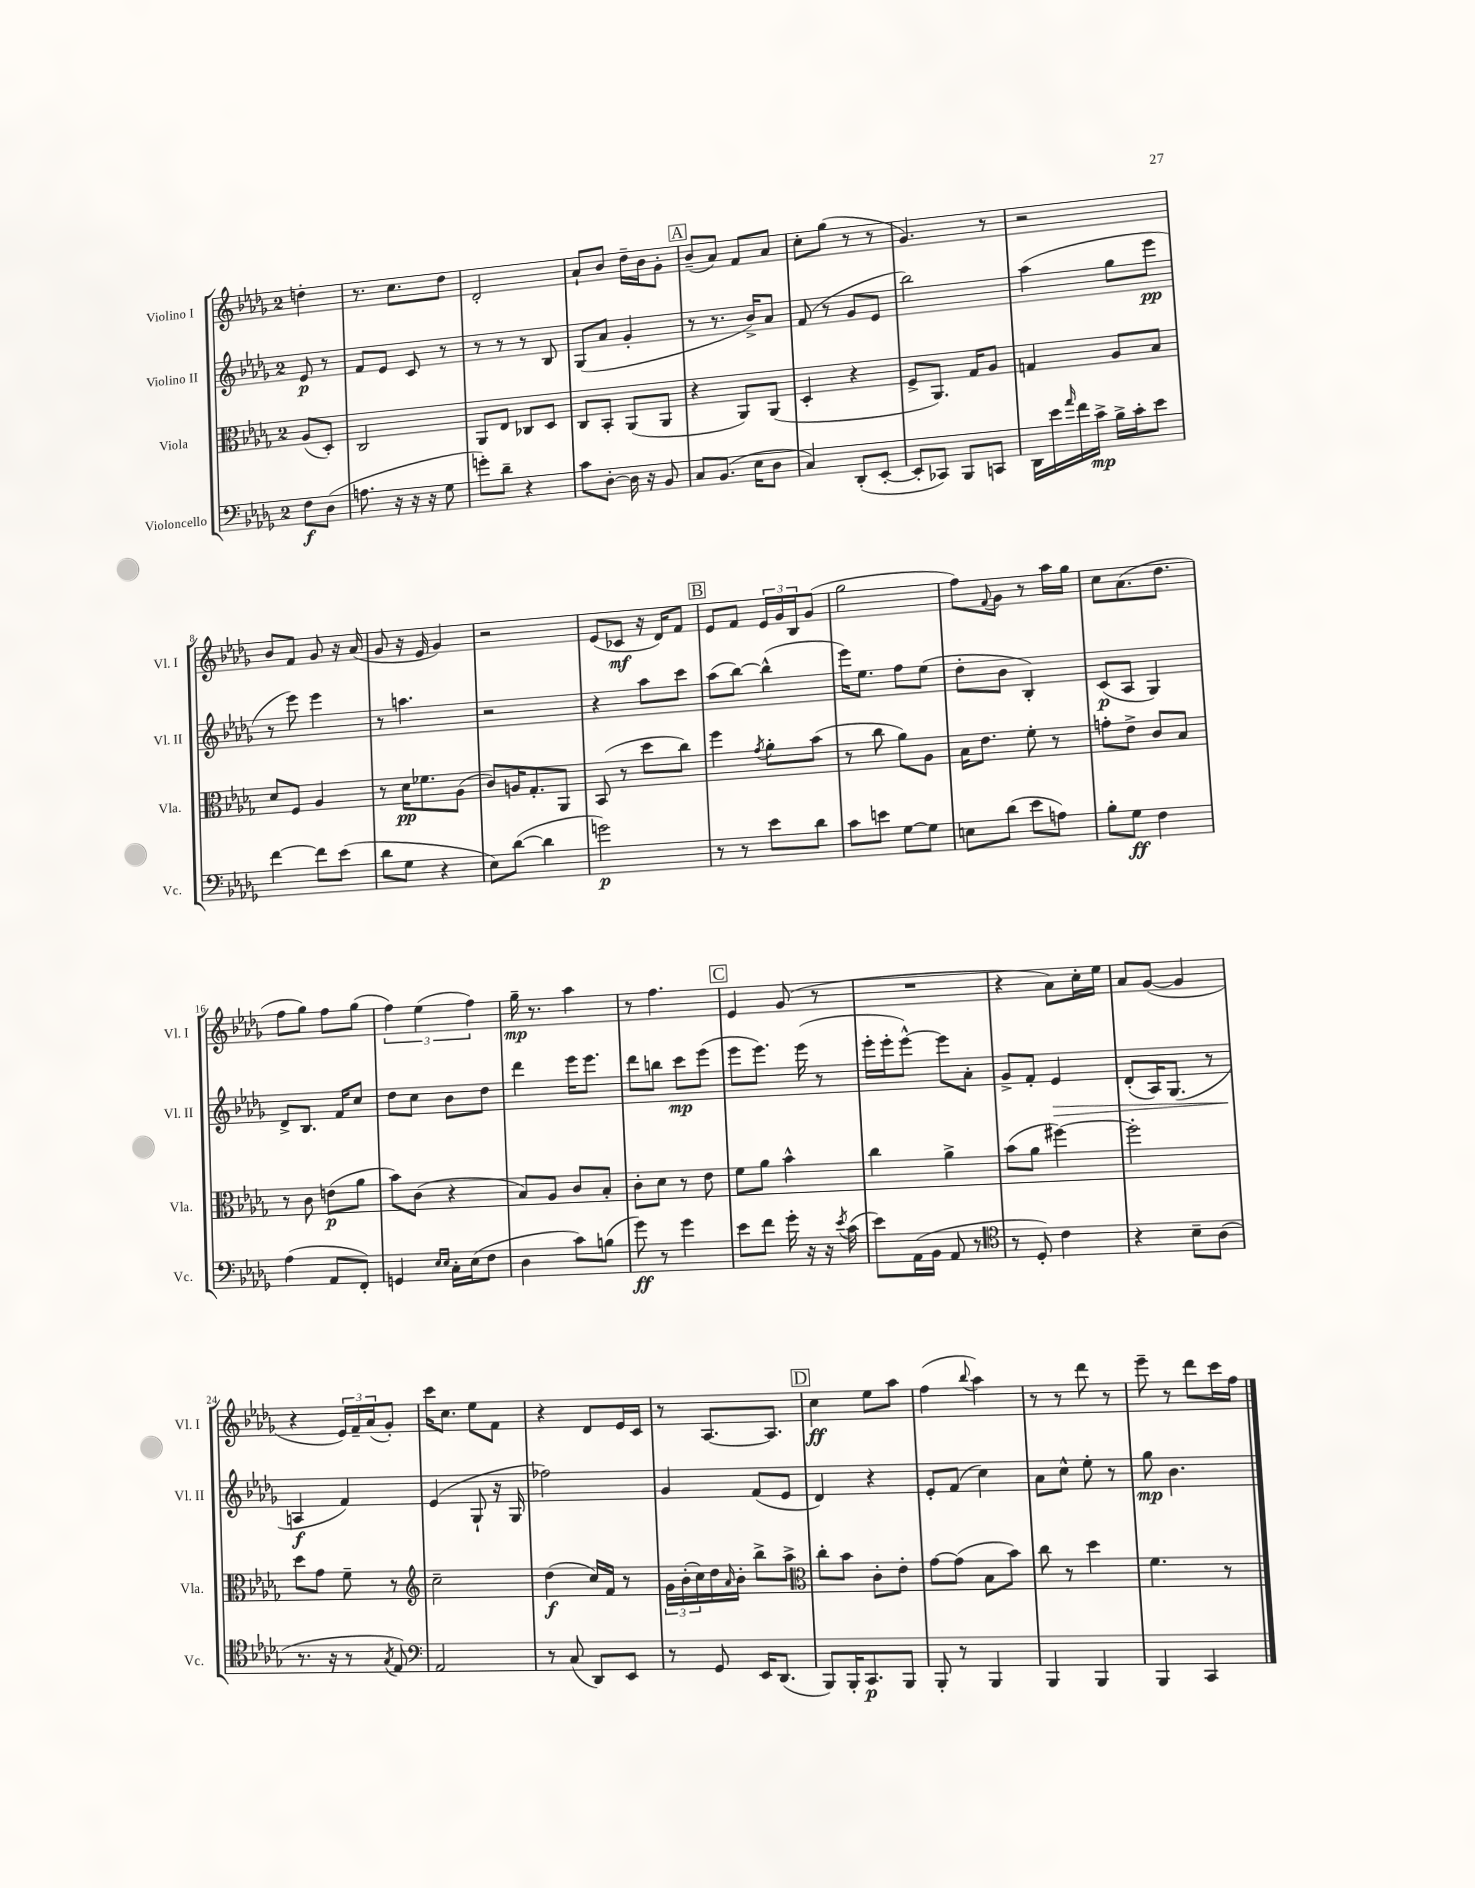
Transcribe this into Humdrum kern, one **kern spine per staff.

**kern	**dynam	**kern	**dynam	**kern	**dynam	**kern	**dynam
*part4	*part4	*part3	*part3	*part2	*part2	*part1	*part1
*staff4	*staff4	*staff3	*staff3	*staff2	*staff2	*staff1	*staff1
*I"Violoncello	*	*I"Viola	*	*I"Violino II	*	*I"Violino I	*
*I'Vc.	*	*I'Vla.	*	*I'Vl. II	*	*I'Vl. I	*
*clefF4	*	*clefC3	*	*clefG2	*	*clefG2	*
*k[b-e-a-d-g-]	*	*k[b-e-a-d-g-]	*	*k[b-e-a-d-g-]	*	*k[b-e-a-d-g-]	*
*M2/4	*	*M2/4	*	*M2/4	*	*M2/4	*
=	=	=	=	=	=	=	=
8F\L	f	(8A-/L	.	8e-/	p	4ddn'\	.
(8D-\J	.	8D-'/J)	.	8r	.	.	.
=1	=1	=1	=1	=1	=1	=1	=1
8.An\	.	2C/	.	8f/L	.	8.r	.
.	.	.	.	8e-/J	.	.	.
16r	.	.	.	.	.	8.cc\L	.
16r	.	.	.	8c/	.	.	.
16r	.	.	.	.	.	.	.
8G-\	.	.	.	8r	.	8dd-\J	.
=2	=2	=2	=2	=2	=2	=2	=2
8gn'\L)	.	8AA-/L	.	8r	.	2d-'/	.
8d-~\J	.	8E-/J	.	8r	.	.	.
4r	.	8C-X/L	.	8r	.	.	.
.	.	8D-/J	.	8B-/	.	.	.
=3	=3	=3	=3	=3	=3	=3	=3
8c\L	.	8C/L	.	(8G-/L	.	8a-`/L	.
[8D-'\J	.	8BB-'/J	.	8a-/J	.	8b-/J	.
16D-\]	.	(8AA-/L	.	4g-'/	.	16dd-~\LL	.
16r	.	.	.	.	.	16b-\J	.
8BB-/	.	8AA-/J	.	.	.	8g-'\J	.
!!LO:REH:place=s1:t=A
=4	=4	=4	=4	=4	=4	=4	=4
8C/L	.	4r	.	8r	.	(8b-~/L	.
(8.BB-/J	.	.	.	8.r	.	8a-/J)	.
.	.	8AA-/L)	.	.	.	8f/L	.
16E-\KL	.	.	.	16b-^/KL)	.	.	.
8D-\J	.	(8AA-/J	.	8a-/J	.	8a-/J	.
=5	=5	=5	=5	=5	=5	=5	=5
4C/)	.	4D-'/	.	(8f/	.	8cc'\L	.
.	.	.	.	8r	.	(8gg-\J	.
(8DD-'/L	.	4r	.	8g-/L	.	8r	.
[8EE-'/J	.	.	.	8e-/J	.	8r	.
=6	=6	=6	=6	=6	=6	=6	=6
8EE-'/L]	.	8F^/L	.	2bb-\)	.	4.g-/)	.
8CC-X/J)	.	8.AA-/J)	.	.	.	.	.
8BBB-/L	.	.	.	.	.	.	.
.	.	16G-/KL	.	.	.	.	.
8CCn/J	.	8A-/J	.	.	.	8r	.
=7	=7	=7	=7	=7	=7	=7	=7
16DD-\LL	.	4Gn/	.	(4aa-\	.	2r	.
16e-\	.	.	.	.	.	.	.
16qqa-/	.	.	.	.	.	.	.
16f\	.	.	.	.	.	.	.
16c^\JJ	mp	.	.	.	.	.	.
16B-^\LL	.	8A-/L	.	8gg-\L	.	.	.
16c'\J	.	.	.	.	.	.	.
8e-\J	.	8B-/J	.	8eee-\J	pp	.	.
!!LO:LB:g=z
=8	=8	=8	=8	=8	=8	=8	=8
[4f\	.	8d-/L	.	8r	.	8b-/L	.
.	.	8F/J	.	8eee-\)	.	8f/J	.
8f\L]	.	4A-/	.	4eee-\	.	8g-/	.
(8e-\J	.	.	.	.	.	16r	.
.	.	.	.	.	.	(16a-/	.
=9	=9	=9	=9	=9	=9	=9	=9
8d-\L	.	8r	.	8r	.	8g-/	.
8G-\J	.	16d-\KL	pp	4.aan\	.	16r	.
.	.	8.f-X\	.	.	.	16e-/	.
4r	.	.	.	.	.	4g-/)	.
.	.	(8A-\J	.	.	.	.	.
=10	=10	=10	=10	=10	=10	=10	=10
8E-\L)	.	8c/L)	.	2r	.	2r	.
([8d-\J	.	16An/K	.	.	.	.	.
.	.	8.G-'/	.	.	.	.	.
4d-\]	.	.	.	.	.	.	.
.	.	8AA-/J	.	.	.	.	.
=11	=11	=11	=11	=11	=11	=11	=11
2gn\)	p	(8BB-/	.	4r	.	(8e-/L	.
.	.	8r	.	.	.	8c-X/J	mf
.	.	8dd-\L	.	8aa-\L	.	16r	.
.	.	.	.	.	.	16d-/KL)	.
.	.	8cc\J)	.	8ccc\J	.	8f/J	.
!!LO:REH:place=s1:t=B
=12	=12	=12	=12	=12	=12	=12	=12
8r	.	4ff\	.	(8aa-\L	.	8e-/L	.
8r	.	.	.	[8bb-\J)	.	8f/J	.
.	.	8qg-/	.	.	.	.	.
8e-\L	.	8a-'\L	.	(4bb-^^\]	.	24e-/LL	.
.	.	.	.	.	.	24g-/	.
.	.	.	.	.	.	24B-/J	.
8d-\J	.	(8b-\J	.	.	.	(8g-/J	.
=13	=13	=13	=13	=13	=13	=13	=13
8c\L	.	8r	.	16eee-\KL)	.	2gg-\	.
.	.	.	.	8.ee-\J	.	.	.
8en\J	.	8cc\	.	.	.	.	.
[8G-\L	.	8a-\L)	.	8ff\L	.	.	.
8G-\J]	.	8A-\J	.	(8ee-\J	.	.	.
=14	=14	=14	=14	=14	=14	=14	=14
8En\L	.	16B-\KL	.	8dd-'\L	.	8ff\L)	.
.	.	8.e-\J	.	.	.	.	.
.	.	.	.	.	.	8qqf/	.
(8d-\J	.	.	.	8b-\J	.	8g-\J	.
8e-\L	.	8f'\	.	4B-'/)	.	8r	.
8An\J)	.	8r	.	.	.	16aa-\LL	.
.	.	.	.	.	.	16gg-\JJ	.
=15	=15	=15	=15	=15	=15	=15	=15
8B-'\L	.	8gn'\L	.	(8c/L	p	8cc\L	.
8G-\J	ff	8e-^\J	.	8A-/J	.	(8.a-\	.
4F\	.	8c/L	.	4G-/)	.	.	.
.	.	.	.	.	.	8.dd-\J	.
.	.	8B-/J	.	.	.	.	.
!!LO:LB:g=z
=16	=16	=16	=16	=16	=16	=16	=16
(4A-\	.	8r	.	8d-^/L	.	8ff\L	.
.	.	8c\	.	8.B-/J	.	8gg-\J)	.
8AA-/L	.	(8en\L	p	.	.	8ff\L	.
.	.	.	.	16f/KL	.	.	.
8FF'/J)	.	8a-\J	.	8cc/J	.	(8gg-\J	.
=17	=17	=17	=17	=17	=17	=17	=17
4GGn/	.	8b-\L)	.	8dd-\L	.	6ff\)	.
.	.	(8c\J	.	8cc\J	.	.	.
.	.	.	.	.	.	(6ee-\	.
16qqE-/LL	.	.	.	.	.	.	.
16qqE-/JJ	.	.	.	.	.	.	.
16C'\LL	.	4r	.	8b-\L	.	.	.
(16E-\J	.	.	.	.	.	.	.
.	.	.	.	.	.	6ff\)	.
8F\J	.	.	.	8dd-\J	.	.	.
=18	=18	=18	=18	=18	=18	=18	=18
4D-\	.	8B-/L)	.	4ddd-\	.	16gg-~\	mp
.	.	.	.	.	.	8.r	.
.	.	8A-/J	.	.	.	.	.
8c\L)	.	8c/L	.	16eee-\KL	.	4aa-\	.
.	.	.	.	8.eee-\J	.	.	.
(8Bn\J	.	8B-'/J	.	.	.	.	.
=19	=19	=19	=19	=19	=19	=19	=19
8g-\)	ff	8c'\L	.	8ddd-\L	.	8r	.
8r	.	8d-\J	.	8bbn\J	.	4.ff\	.
4g-\	.	8r	.	8ccc\L	mp	.	.
.	.	8e-\	.	(8eee-\J	.	.	.
!!LO:REH:place=s1:t=C
=20	=20	=20	=20	=20	=20	=20	=20
8e-\L	.	8f\L	.	8eee-\L	.	4e-/	.
8f\J	.	8a-\J	.	8.eee-\J)	.	.	.
16g-'\	.	4b-^^\	.	.	.	(8g-/	.
16r	.	.	.	(16eee-\	.	.	.
16r	.	.	.	8r	.	8r	.
8qe-/	.	.	.	.	.	.	.
(16c\	.	.	.	.	.	.	.
=21	=21	=21	=21	=21	=21	=21	=21
8e-\L)	.	4cc\	.	16eee-'\LL	.	2r	.
.	.	.	.	16eee-'\J	.	.	.
(16AA-\L	.	.	.	[8eee-^^\J)	.	.	.
16BB-\JJ	.	.	.	.	.	.	.
8AA-/	.	4a-^\	.	8eee-\L]	.	.	.
8r	.	.	.	8a-'\J	.	.	.
=22	=22	=22	=22	=22	=22	=22	=22
*clefC4	*	*	*	*	*	*	*
8r	.	(8b-\L	.	8g-^/L	.	4r	.
8D-'/)	.	8a-\J	.	8f'/J	.	.	.
!	!	!	!	!	!LO:HP:b	!	!
4c\	.	[4ff#X\)	.	4e-/	>	8a-\L)	.
.	.	.	.	.	.	16cc'\L	.
.	.	.	.	.	.	16ee-\JJ	.
=23	=23	=23	=23	=23	=23	=23	=23
4r	.	2ff#'\]	.	(8d-'/L	.	8a-/L	.
.	.	.	.	16A-/K)	.	([8g-/J	.
.	.	.	.	(8.G-/J	.	.	.
8B-~\L	.	.	.	.	.	4g-/]	.
(8A-\J	.	.	.	8r	.	.	.
!!LO:LB:g=z
=24	=24	=24	=24	=24	=24	=24	=24
8.r	.	8dd-\L	.	4An/	f	4r	.
.	.	8g-\J	.	.	.	.	.
16r	.	.	.	.	.	.	.
8r	.	8f~\	.	4f/)	]	24e-/LL)	.
.	.	.	.	.	.	24f~/	.
.	.	.	.	.	.	(24a-/J	.
8qG-/	.	.	.	.	.	.	.
8E-/)	.	8r	.	.	.	8g-'/J)	.
=25	=25	=25	=25	=25	=25	=25	=25
*clefF4	*	*clefG2	*	*	*	*	*
2AA-/	.	2cc~\	.	(4e-/	.	16ccc\KL	.
.	.	.	.	.	.	8.cc\J	.
.	.	.	.	8G-`/	.	8ee-\L	.
.	.	.	.	16r	.	8f\J	.
.	.	.	.	16G-/	.	.	.
=26	=26	=26	=26	=26	=26	=26	=26
8r	.	(4dd-\	f	2ff-X\)	.	4r	.
(8C/	.	.	.	.	.	.	.
8DD-/L)	.	16cc/LL)	.	.	.	8d-/L	.
.	.	16f/JJ	.	.	.	.	.
8EE-/J	.	8r	.	.	.	16e-/L	.
.	.	.	.	.	.	16c/JJ	.
=27	=27	=27	=27	=27	=27	=27	=27
8r	.	24g-\LL	.	4g-/	.	8r	.
.	.	(24b-'\	.	.	.	.	.
.	.	24cc\)	.	.	.	.	.
8GG-/	.	16dd-\	.	.	.	[8.A-/L	.
.	.	16qqa-/	.	.	.	.	.
.	.	16b-'\JJ	.	.	.	.	.
16EE-/KL	.	8bb-^\L	.	(8f/L	.	.	.
(8.DD-/J	.	.	.	.	.	8.A-/J]	.
.	.	8aa-^\J	.	8e-/J	.	.	.
!!LO:REH:place=s1:t=D
=28	=28	=28	=28	=28	=28	=28	=28
*	*	*clefC3	*	*	*	*	*
8BBB-/L)	.	8cc'\L	.	4d-/)	.	4cc\	ff
16BBB-'/K	.	8b-\J	.	.	.	.	.
8.CC/	p	.	.	.	.	.	.
.	.	8c'\L	.	4r	.	8ee-\L	.
8BBB-/J	.	8e-'\J	.	.	.	8aa-\J	.
=29	=29	=29	=29	=29	=29	=29	=29
8BBB-'/	.	[8g-\L	.	8e-'/L	.	(4ff\	.
8r	.	(8g-\J]	.	(8f/J	.	.	.
.	.	.	.	.	.	8qqbb-/	.
4BBB-/	.	8B-\L	.	4cc\)	.	4aa-\)	.
.	.	8b-\J)	.	.	.	.	.
=30	=30	=30	=30	=30	=30	=30	=30
4BBB-/	.	8cc\	.	8a-\L	.	8r	.
.	.	8r	.	8cc^^\J	.	8r	.
4BBB-/	.	4dd-\	.	8ee-'\	.	8ddd-\	.
.	.	.	.	8r	.	8r	.
=31	=31	=31	=31	=31	=31	=31	=31
4BBB-/	.	4.f\	.	8gg-\	mp	8eee-~\	.
.	.	.	.	4.b-\	.	8r	.
4CC/	.	.	.	.	.	8ddd-\L	.
.	.	8r	.	.	.	16ccc\L	.
.	.	.	.	.	.	16ff\JJ	.
==	==	==	==	==	==	==	==
*-	*-	*-	*-	*-	*-	*-	*-
